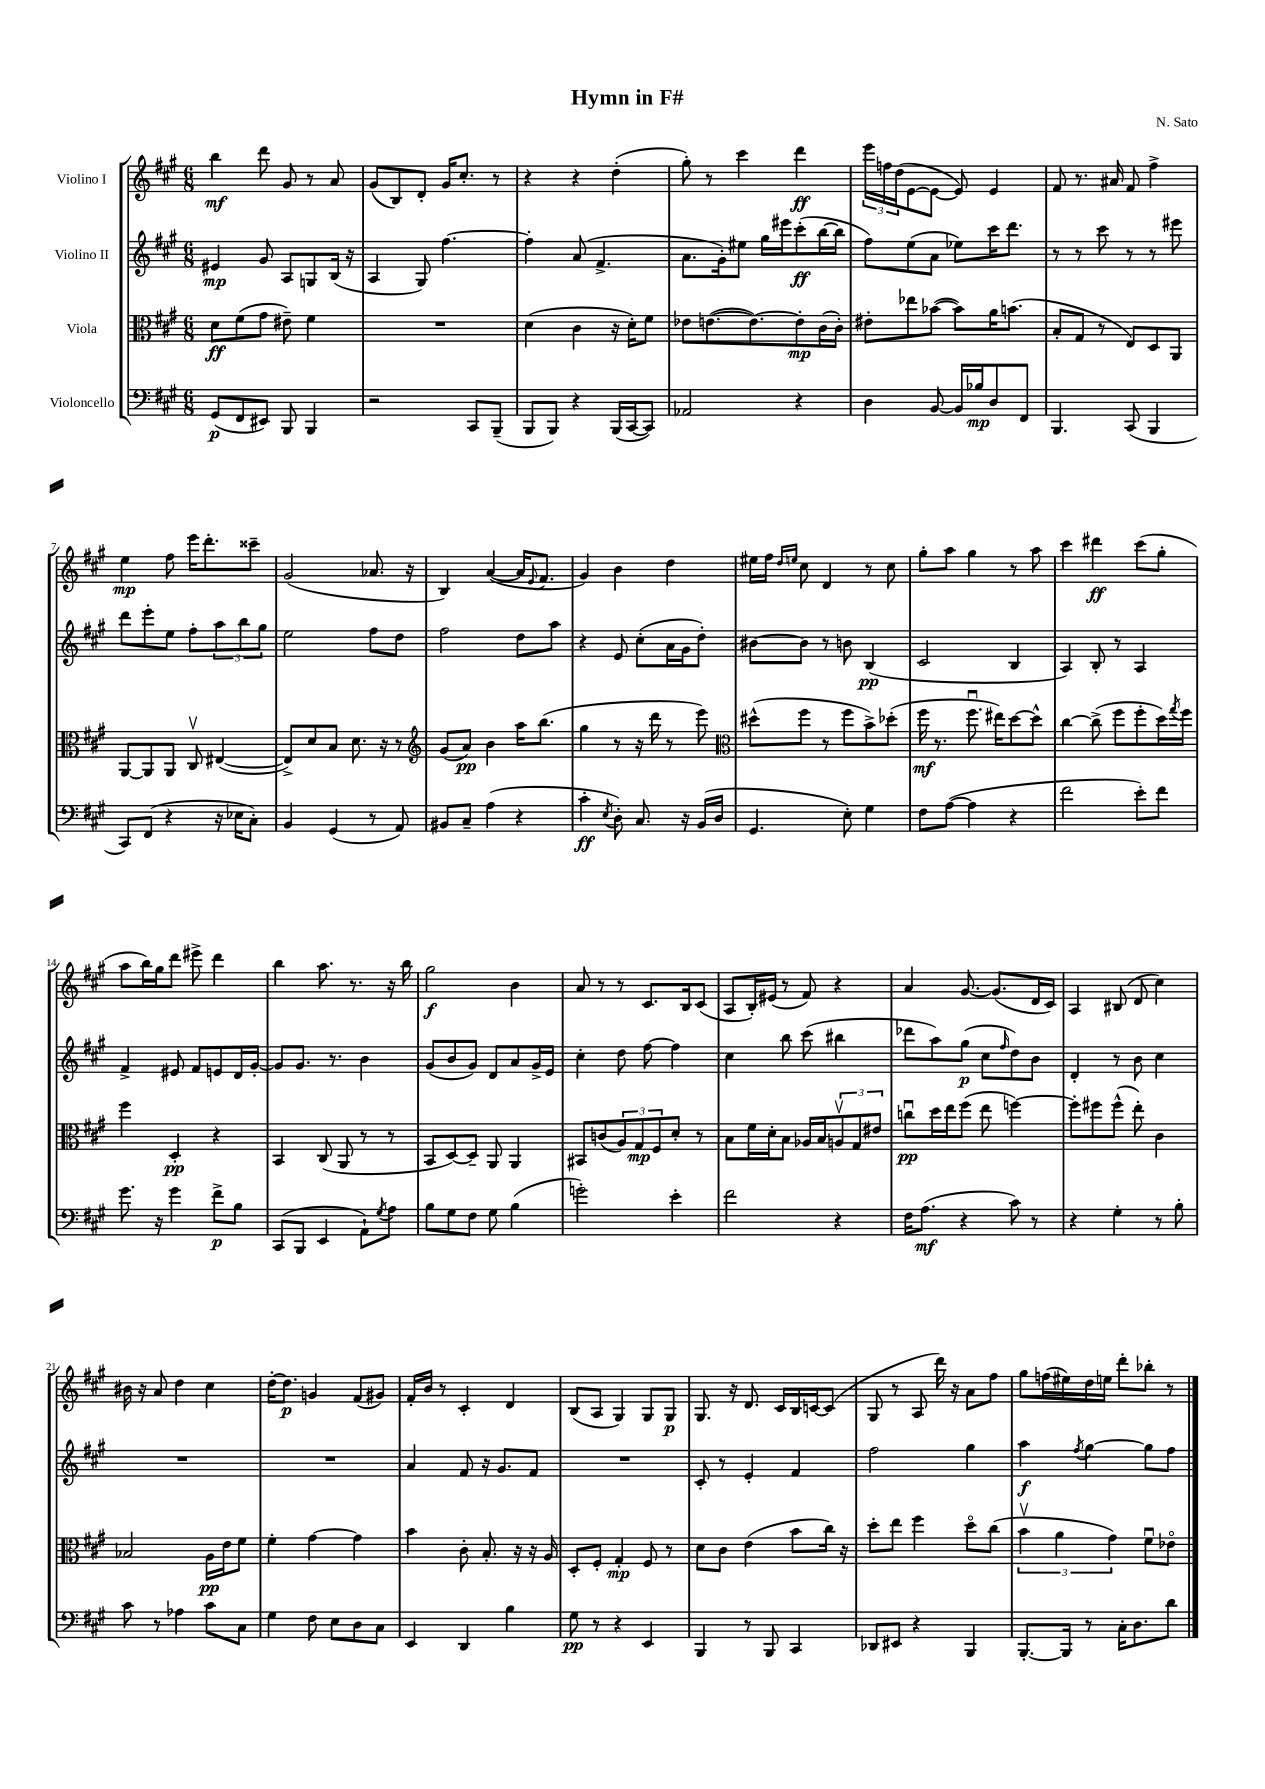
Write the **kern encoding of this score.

**kern	**dynam	**kern	**dynam	**kern	**dynam	**kern	**dynam
*part4	*part4	*part3	*part3	*part2	*part2	*part1	*part1
*staff4	*staff4	*staff3	*staff3	*staff2	*staff2	*staff1	*staff1
*I"Violoncello	*	*I"Viola	*	*I"Violino II	*	*I"Violino I	*
*clefF4	*	*clefC3	*	*clefG2	*	*clefG2	*
*k[f#c#g#]	*	*k[f#c#g#]	*	*k[f#c#g#]	*	*k[f#c#g#]	*
*M6/8	*	*M6/8	*	*M6/8	*	*M6/8	*
=1	=1	=1	=1	=1	=1	=1	=1
(8GG#/L	p	8d\L	ff	4e#X/	mp	4bb\	mf
8FF#/	.	(8f#\	.	.	.	.	.
8EE#X/J)	.	8g#\J	.	8g#/	.	8ddd\	.
8BBB/	.	8e#X~\)	.	8A/L	.	8g#/	.
4BBB/	.	4f#\	.	8Gn/	.	8r	.
.	.	.	.	(16B/Jk	.	8a/	.
.	.	.	.	16r	.	.	.
=2	=2	=2	=2	=2	=2	=2	=2
2r	.	2.r	.	4A/	.	(8g#/L	.
.	.	.	.	.	.	8B/)	.
.	.	.	.	8G#/)	.	8d'/J	.
.	.	.	.	[4.ff#\	.	16g#/KL	.
.	.	.	.	.	.	8.cc#'/J	.
8CC#/L	.	.	.	.	.	.	.
(8BBB~/J	.	.	.	.	.	8r	.
=3	=3	=3	=3	=3	=3	=3	=3
8BBB/L	.	(4d\	.	4ff#'\]	.	4r	.
8BBB/J)	.	.	.	.	.	.	.
4r	.	4c#\	.	(8a/	.	4r	.
.	.	.	.	4.f#^/	.	.	.
(16BBB/LL	.	16r	.	.	.	(4dd'\	.
[16CC#/J	.	16d'\KL)	.	.	.	.	.
8CC#/J])	.	8f#\J	.	.	.	.	.
=4	=4	=4	=4	=4	=4	=4	=4
2AA-X/	.	8e-X\L	.	8.a\L	.	8gg#'\)	.
.	.	([8.en\	.	.	.	8r	.
.	.	.	.	16g#'\k)	.	.	.
.	.	.	.	8ee#X\J	.	4ccc#\	.
.	.	8.e\_)	.	.	.	.	.
.	.	.	.	16gg#\LL	.	.	.
.	.	.	.	16eee#X\J	.	.	.
4r	.	8e'\]	mp	(8ccc#'\	ff	4ddd\	ff
.	.	(16c#\L	.	[16bb\L	.	.	.
.	.	16c#'\JJ)	.	16bb\JJ]	.	.	.
=5	=5	=5	=5	=5	=5	=5	=5
4D\	.	8e#X'\L	.	8ff#\L)	.	24eee\LL	.
.	.	.	.	.	.	24ffn\	.
.	.	.	.	.	.	(24dd\J	.
.	.	8ee-X\	.	(8ee\	.	[8e\	.
[8BB/	.	([8b-X\J	.	8a\J	.	8e\J_	.
16BB/LL]	.	8b-\L])	.	8ee-X\L)	.	8e/])	.
16B-X/J	mp	.	.	.	.	.	.
8D/	.	16a\K	.	16ccc#\K	.	4e/	.
.	.	(8.bn\J	.	8.ddd\J	.	.	.
8FF#/J	.	.	.	.	.	.	.
=6	=6	=6	=6	=6	=6	=6	=6
4.BBB/	.	8B'/L	.	8r	.	8f#/	.
.	.	8G#/J	.	8r	.	8.r	.
.	.	8r	.	8ccc#\	.	.	.
.	.	.	.	.	.	16a#X/	.
(8CC#/	.	8E/L)	.	8r	.	8f#/	.
4BBB/	.	8D/	.	8r	.	4ff#^\	.
.	.	8AA/J	.	8eee#X\	.	.	.
!!LO:LB:g=z
=7	=7	=7	=7	=7	=7	=7	=7
8CC#/L)	.	[8AA/L	.	8ddd\L	.	4ee\	mp
(8FF#/J	.	8AA/]	.	8eee'\	.	.	.
4r	.	8AA/J	.	8ee\J	.	8ff#\	.
.	.	8C#v/	.	8ff#'\L	.	16eee\KL	.
.	.	.	.	.	.	8.ddd'\	.
16r	.	([4E#X/	.	12aa\	.	.	.
16E-X\KL	.	.	.	.	.	.	.
.	.	.	.	12bb\	.	.	.
8C#'\J)	.	.	.	.	.	8ccc##X~\J	.
.	.	.	.	12gg#\J	.	.	.
=8	=8	=8	=8	=8	=8	=8	=8
4BB/	.	8E#^/L])	.	2ee\	.	(2g#/	.
.	.	8d/	.	.	.	.	.
(4GG#/	.	8B/J	.	.	.	.	.
.	.	8.d\	.	.	.	.	.
8r	.	.	.	8ff#\L	.	8.a-X/	.
.	.	16r	.	.	.	.	.
8AA/)	.	8r	.	8dd\J	.	.	.
.	.	.	.	.	.	16r	.
=9	=9	=9	=9	=9	=9	=9	=9
*	*	*clefG2	*	*	*	*	*
8BB#X/L	.	(8g#/L	.	2ff#\	.	4B/)	.
8C#~/J	.	8a/J)	pp	.	.	.	.
(4A\	.	4b\	.	.	.	([4a/	.
4r	.	16aa\KL	.	8dd\L	.	16a/KL]	.
.	.	.	.	.	.	8qqe/	.
.	.	(8.bb\J	.	.	.	8.f#/J	.
.	.	.	.	8aa\J	.	.	.
=10	=10	=10	=10	=10	=10	=10	=10
4c#'\	ff	4gg#\	.	4r	.	4g#/)	.
8qE/	.	.	.	.	.	.	.
8D'\)	.	8r	.	8e/	.	4b\	.
8.C#/	.	16r	.	(8cc#'\L	.	.	.
.	.	16ddd\	.	.	.	.	.
.	.	8r	.	16a\L	.	4dd\	.
16r	.	.	.	16g#\J	.	.	.
(16BB/LL	.	8eee\)	.	8dd'\J)	.	.	.
16D/JJ	.	.	.	.	.	.	.
=11	=11	=11	=11	=11	=11	=11	=11
*	*	*clefC3	*	*	*	*	*
4.GG#/	.	(8dd#X^^\L	.	[8b#X\L	.	16ee#X\LL	.
.	.	.	.	.	.	16ff#\JJ	.
.	.	.	.	.	.	16qqdd/LL	.
.	.	.	.	.	.	16qqeen/JJ	.
.	.	8ff#\J	.	8b#\J]	.	8cc#\	.
.	.	8r	.	8r	.	4d/	.
8E'\)	.	8ff#\L	.	8bn\	.	.	.
4G#\	.	8b^\)	.	(4B/	pp	8r	.
.	.	(8dd-X'\J	.	.	.	8cc#\	.
=12	=12	=12	=12	=12	=12	=12	=12
8F#\L	.	16ff#\	mf	2c#/	.	8gg#'\L	.
.	.	8.r	.	.	.	.	.
([8A\J	.	.	.	.	.	8aa\J	.
4A\]	.	8.ff#u\	.	.	.	4gg#\	.
.	.	16ee#X\KL)	.	.	.	.	.
4r	.	[8dd\	.	4B/	.	8r	.
.	.	8dd^^\J]	.	.	.	8aa\	.
=13	=13	=13	=13	=13	=13	=13	=13
2f#\	.	[4cc#\	.	4A/)	.	4ccc#\	.
.	.	(8cc#^\]	.	8B'/	.	4ddd#X\	ff
.	.	8ff#\L	.	8r	.	.	.
8e'\L)	.	8ff#'\	.	4A/	.	(8ccc#\L	.
8f#\J	.	16dd\L)	.	.	.	8gg#'\J	.
.	.	8qgg#/	.	.	.	.	.
.	.	16ff#\JJ	.	.	.	.	.
!!LO:LB:g=z
=14	=14	=14	=14	=14	=14	=14	=14
8.g#\	.	4ff#\	.	4f#^/	.	8aa\L	.
.	.	.	.	.	.	16bb\L)	.
16r	.	.	.	.	.	16gg#\J	.
4g#\	.	4D'/	pp	8e#X/	.	8ddd\J	.
.	.	.	.	8f#/L	.	8eee#X^\	.
8f#^\L	p	4r	.	8en/	.	4ddd\	.
8B\J	.	.	.	16d/L	.	.	.
.	.	.	.	[16g#'/JJ	.	.	.
=15	=15	=15	=15	=15	=15	=15	=15
(8CC#/L	.	4BB/	.	8g#/L]	.	4bb\	.
8BBB/J	.	.	.	8.g#/J	.	.	.
4EE/	.	(8C#/	.	.	.	8.aa\	.
.	.	.	.	8.r	.	.	.
.	.	8AA/	.	.	.	.	.
.	.	.	.	.	.	8.r	.
8AA`\L)	.	8r	.	4b\	.	.	.
8qG#/	.	.	.	.	.	.	.
8A\J	.	8r	.	.	.	16r	.
.	.	.	.	.	.	16bb\	.
=16	=16	=16	=16	=16	=16	=16	=16
8B\L	.	8BB/L	.	(8g#/L	.	2gg#\	f
8G#\	.	[8D/)	.	8b/	.	.	.
8F#\J	.	8D~/J]	.	8g#/J)	.	.	.
8G#\	.	8AA/	.	8d/L	.	.	.
(4B\	.	4AA/	.	8a/	.	4b\	.
.	.	.	.	16g#^/L	.	.	.
.	.	.	.	16e/JJ	.	.	.
=17	=17	=17	=17	=17	=17	=17	=17
2gn'\)	.	8BB#X/L	.	4cc#'\	.	8a/	.
.	.	(8cn/	.	.	.	8r	.
.	.	12A/)	.	8dd\	.	8r	.
.	.	12G#/	mp	.	.	.	.
.	.	.	.	[8ff#\	.	8.c#/L	.
.	.	12F#/	.	.	.	.	.
4e'\	.	8d'/J	.	4ff#\]	.	.	.
.	.	.	.	.	.	16B/k	.
.	.	8r	.	.	.	(8c#/J	.
=18	=18	=18	=18	=18	=18	=18	=18
2f#\	.	8B\L	.	4cc#\	.	8A/L	.
.	.	16f#\L	.	.	.	16B'/L)	.
.	.	16d'\J	.	.	.	(16e#X/JJ	.
.	.	8B\J	.	8bb\	.	8r	.
.	.	16A-X/LL	.	(8ccc#\	.	8f#/)	.
.	.	16B/J	.	.	.	.	.
4r	.	12Anv/	.	4bb#X\	.	4r	.
.	.	12G#/	.	.	.	.	.
.	.	12e#X/J	.	.	.	.	.
=19	=19	=19	=19	=19	=19	=19	=19
16F#\KL	.	8ccnu\L	pp	8ddd-X\L	.	4a/	.
(8.A\J	mf	.	.	.	.	.	.
.	.	16dd\L	.	8aa\)	.	.	.
.	.	16ee\J	.	.	.	.	.
4r	.	(8ff#\J	.	(8gg#\J	p	[8.g#/	.
.	.	8ee\	.	8cc#\L	.	.	.
.	.	.	.	.	.	(8.g#/L]	.
.	.	.	.	16qqff#/	.	.	.
8c#\)	.	[4ffn\)	.	8dd\)	.	.	.
8r	.	.	.	8b\J	.	16d/L	.
.	.	.	.	.	.	16c#/JJ)	.
=20	=20	=20	=20	=20	=20	=20	=20
4r	.	8ff'\L]	.	4d'/	.	4A/	.
.	.	8ff#X\	.	.	.	.	.
4G#'\	.	(8ff#^^\J	.	8r	.	(8B#X/	.
.	.	8ee'\)	.	8b\	.	8d/	.
8r	.	4c#\	.	4cc#\	.	4cc#\)	.
8B'\	.	.	.	.	.	.	.
!!LO:LB:g=z
=21	=21	=21	=21	=21	=21	=21	=21
8c#\	.	2B-X/	.	2.r	.	16b#X\	.
.	.	.	.	.	.	16r	.
8r	.	.	.	.	.	8a/	.
4A-X\	.	.	.	.	.	4dd\	.
8c#\L	.	16A\LL	pp	.	.	4cc#\	.
.	.	16e\J	.	.	.	.	.
8C#\J	.	8f#\J	.	.	.	.	.
=22	=22	=22	=22	=22	=22	=22	=22
4G#\	.	4f#'\	.	2.r	.	[16dd'\KL	.
.	.	.	.	.	.	8.dd\J]	p
8F#\	.	[4g#\	.	.	.	4gn/	.
8E\L	.	.	.	.	.	.	.
8D\	.	4g#\]	.	.	.	(8f#/L	.
8C#\J	.	.	.	.	.	8g#X/J)	.
=23	=23	=23	=23	=23	=23	=23	=23
4EE/	.	4b\	.	4a/	.	16f#'/LL	.
.	.	.	.	.	.	16b/JJ	.
.	.	.	.	.	.	8r	.
4DD/	.	8c#'\	.	8f#/	.	4c#'/	.
.	.	8.B'/	.	16r	.	.	.
.	.	.	.	8.g#/L	.	.	.
4B\	.	.	.	.	.	4d/	.
.	.	16r	.	.	.	.	.
.	.	16r	.	8f#/J	.	.	.
.	.	16A/	.	.	.	.	.
=24	=24	=24	=24	=24	=24	=24	=24
8G#\	pp	8D'/L	.	2.r	.	(8B/L	.
8r	.	8F#'/J	.	.	.	8A/J	.
4r	.	4G#'/	mp	.	.	4G#/)	.
4EE/	.	8F#/	.	.	.	8G#/L	.
.	.	8r	.	.	.	8G#/J	p
=25	=25	=25	=25	=25	=25	=25	=25
4BBB/	.	8d\L	.	8c#'/	.	8.G#/	.
.	.	8c#\J	.	8r	.	.	.
.	.	.	.	.	.	16r	.
8r	.	(4e\	.	4e'/	.	8.d/	.
8BBB/	.	.	.	.	.	.	.
.	.	.	.	.	.	16c#/LL	.
4CC#/	.	8b\L	.	4f#/	.	16B/	.
.	.	.	.	.	.	[16cn/J	.
.	.	16cc#\Jk)	.	.	.	(8c/J]	.
.	.	16r	.	.	.	.	.
=26	=26	=26	=26	=26	=26	=26	=26
8DD-X/L	.	8dd'\L	.	2ff#\	.	8G#/	.
8EE#X/J	.	8ee\J	.	.	.	8r	.
4r	.	4ff#\	.	.	.	8A/	.
.	.	.	.	.	.	16ddd\)	.
.	.	.	.	.	.	16r	.
4BBB/	.	8dd\L	.	4gg#\	.	8a\L	.
.	.	(8cc#\J	.	.	.	8ff#\J	.
=27	=27	=27	=27	=27	=27	=27	=27
[8.BBB'/L	.	6bv\	.	4aa\	f	8gg#\L	.
.	.	.	.	.	.	(16ffn\L	.
.	.	6a\	.	.	.	.	.
16BBB/Jk]	.	.	.	.	.	16ee#X\)	.
.	.	.	.	8qff#/	.	.	.
8r	.	.	.	[4gg#\	.	16dd\	.
.	.	.	.	.	.	16een\JJ	.
.	.	6g#\)	.	.	.	.	.
16C#'\KL	.	.	.	.	.	8ddd'\L	.
8.D\	.	.	.	.	.	.	.
.	.	8f#u\L	.	8gg#\L]	.	8bb-X'\J	.
8d\J	.	8e-X\J	.	8ff#\J	.	8r	.
==	==	==	==	==	==	==	==
*-	*-	*-	*-	*-	*-	*-	*-
